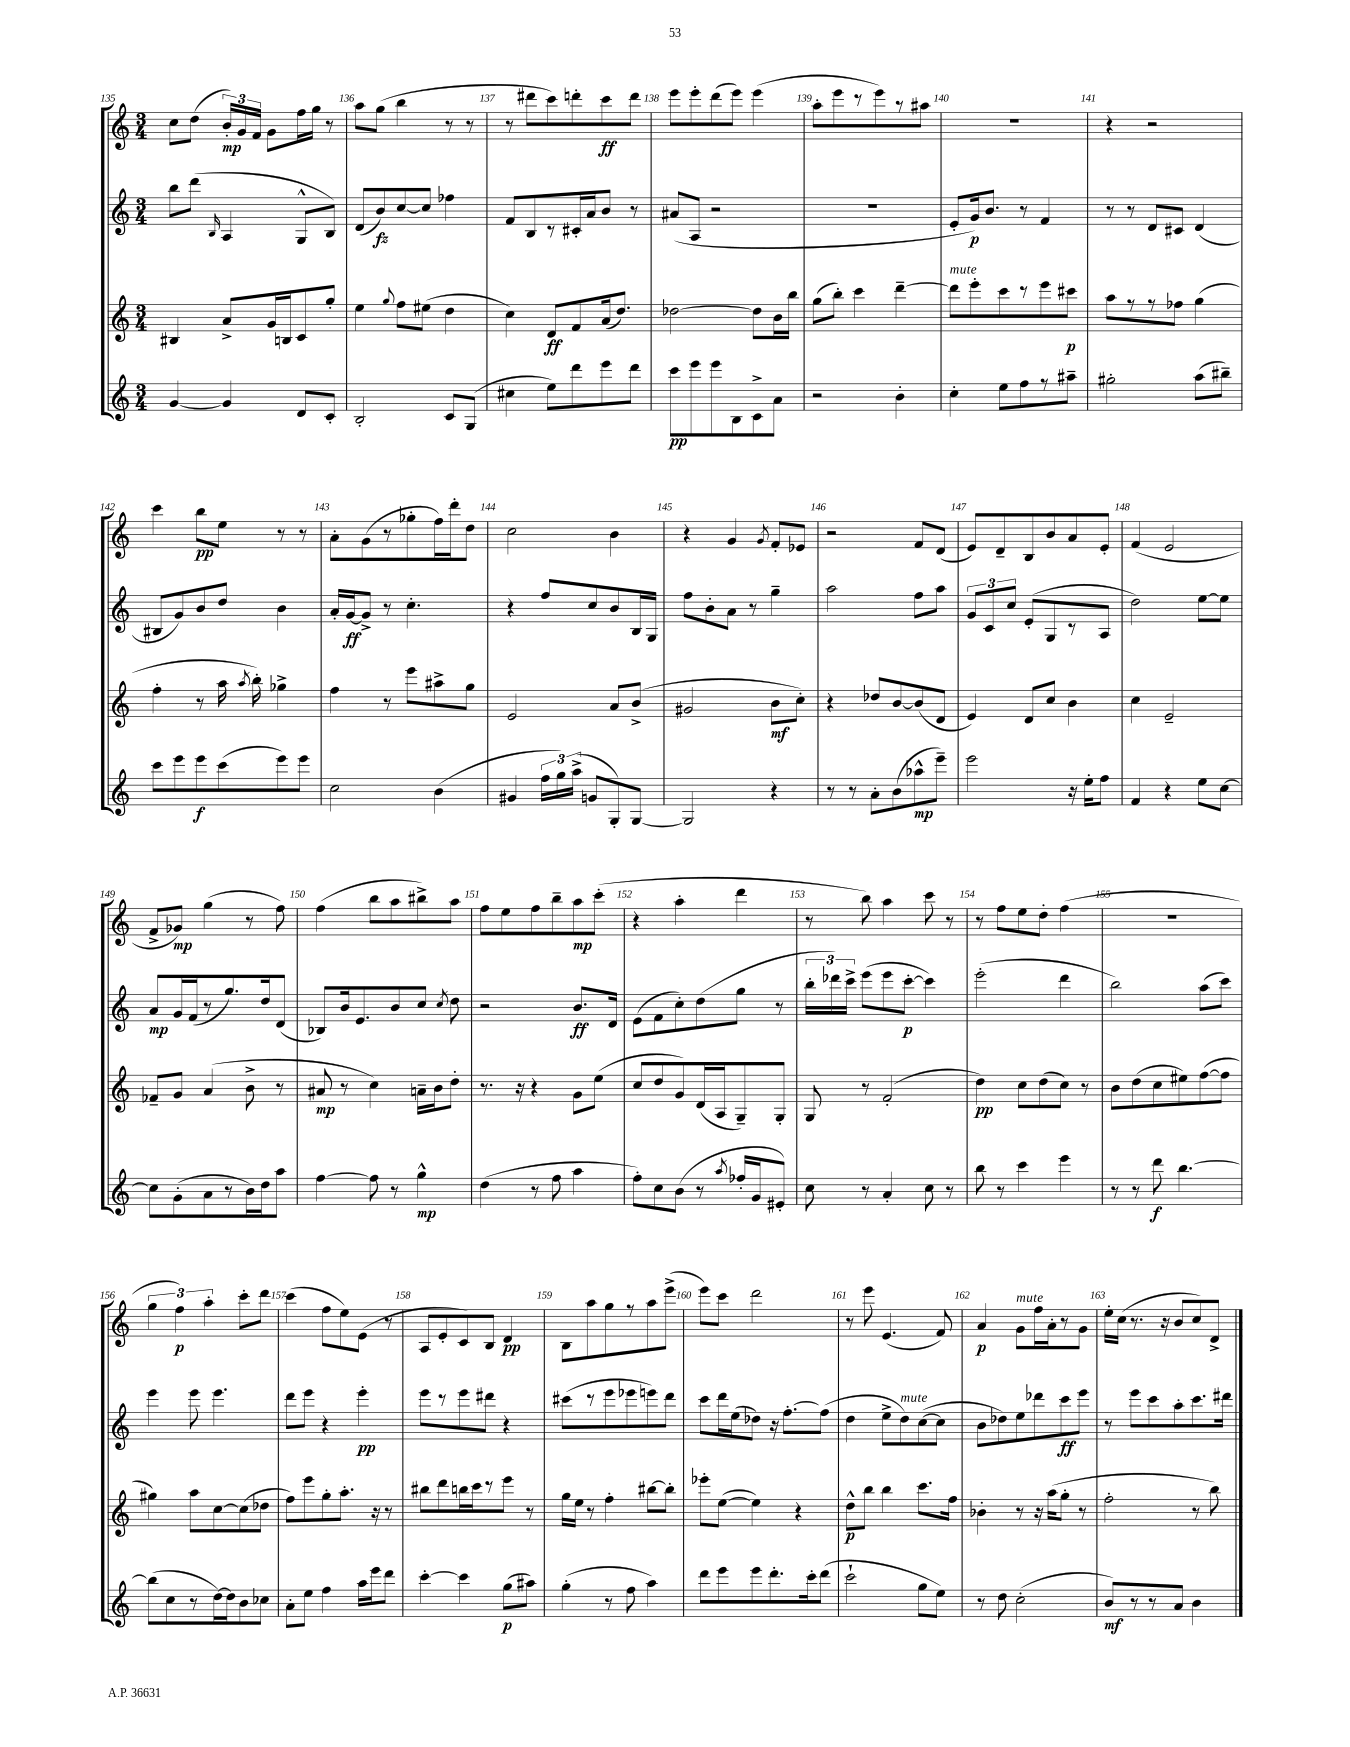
<<
\new StaffGroup <<
\new Staff = "s0" {
    \clef treble \key c \major \numericTimeSignature \time 3/4
    \autoBeamOff c''8[ d''8]( \tuplet 3/2 { b'16[-.\mp) g'16 f'16] } g'8[ f''16 g''16] r8 |
    a''8[ g''8]( b''4 r8 r8 |
    r8 dis'''8[ c'''8) d'''8-. c'''8\ff d'''8] |
    e'''8[ e'''8-. d'''8( e'''8]) e'''4( |
    a''8[-. e'''8 r8 e'''8) r8 ais''8] |
    R2. |
    r4 r2 |
    c'''4 b''8[\pp e''8] r8 r8 |
    a'8[-. g'8( r8 ges''8-. f''16) d'''16-. d''8] |
    c''2 b'4 |
    r4 g'4 \acciaccatura { g'8 } f'8[-. ees'8] |
    r2 f'8[ d'8]( |
    e'8[) d'8-- b8 b'8 a'8 e'8]-. |
    f'4( e'2 |
    f'8[-> ges'8]\mp) g''4( r8 f''8) |
    f''4( b''8[ a''8 bis''8->) a''8] |
    f''8[ e''8 f''8 b''8-- a''8\mp c'''8]-.( |
    r4 a''4-. d'''4 |
    r8 b''8) a''4 c'''8 r8 |
    r8 f''8[ e''8 d''8]-. f''4( |
    R2. |
    \tuplet 3/2 { g''4 f''4\p) a''4-. } c'''8[-. d'''8] |
    c'''4( f''8[ e''8) e'8]( r8 |
    a8[ e'8-. c'8) b8] d'4\pp |
    b8[ a''8 g''8 r8 a''8 e'''8]->( |
    e'''8[) c'''8] d'''2 |
    r8 e'''8 e'4.( f'8) |
    a'4\p g'8[^\markup { \italic "mute" } f''16 a'16-. r8 g'8] |
    e''16[-. c''16]( r8. r16 b'8[ c''8) d'8]-> \bar "|." |
}
\new Staff = "s1" {
    \clef treble \key c \major \numericTimeSignature \time 3/4
    \autoBeamOff b''8[ d'''8]( \grace { b16 } a4 g8[-^ b8]) |
    d'8[( b'8\fz) c''8~ c''8] fes''4 |
    f'8[ b8 r8 cis'16-. a'16 b'8] r8 |
    ais'8[( a8] r2 |
    R2. |
    e'8[-. g'16\p) b'8.] r8 f'4 |
    r8 r8 d'8[ cis'8] d'4( |
    bis8[ g'8) b'8 d''8] b'4 |
    a'16[-. g'16~\ff g'8]-> r8 c''4.-. |
    r4 f''8[ c''8 b'8 b16 g16] |
    f''8[ b'8-. a'8] r8 g''4-- |
    a''2 f''8[ a''8] |
    \tuplet 3/2 { g'8[ c'8 c''8] } e'8[-.( g8 r8 a8] |
    d''2) e''8[~ e''8] |
    a'8[\mp g'16 f'16( r8 g''8.) d''16 d'8]( |
    bes8[) b'16 e'8. b'8 c''8] \acciaccatura { c''8 } d''8 |
    r2 b'8.[\ff d'16] |
    e'8[( f'8 c''8-.) d''8( g''8] r8 |
    \tuplet 3/2 { b''16[-. des'''16) c'''16]-> } e'''8[( e'''8 c'''8]~-.\p c'''4) |
    e'''2-.( d'''4 |
    b''2) a''8[( c'''8]) |
    e'''4 e'''8 e'''4. |
    d'''8[ e'''8] r4 e'''4-.\pp |
    e'''8[ r8 e'''8 dis'''8] r4 |
    cis'''8[( r8 e'''8 ees'''8 e'''8) d'''8] |
    c'''8[ d'''16 e''16( des''8]) r16 f''8.[~-. f''8]( |
    d''4 e''8[-> d''8^\markup { \italic "mute" }) c''8~( c''8] |
    b'8[ des''8) e''8 des'''8 c'''8\ff e'''8] |
    r8 e'''8[ c'''8 a''8-. c'''8. dis'''16] \bar "|." |
}
\new Staff = "s2" {
    \clef treble \key c \major \numericTimeSignature \time 3/4
    \autoBeamOff bis4 a'8[-> g'16 b16 c'8 g''8]-. |
    e''4 \appoggiatura { g''8 } f''8[ eis''8]( d''4 |
    c''4) d'8[\ff f'8 a'16( d''8.]) |
    des''2~ des''8[ b'16 b''16] |
    g''8[( b''8]-.) c'''4 d'''4~-- |
    d'''8[^\markup { \italic "mute" } e'''8-. c'''8 r8 e'''8 cis'''8]\p |
    a''8[ r8 r8 fes''8] g''4( |
    f''4-. r8 a''16 \acciaccatura { a''8 } b''16-.) ges''4-> |
    f''4 r8 e'''8[ ais''8-> g''8] |
    e'2 a'8[ b'8]->( |
    gis'2 b'8[\mf c''8]-.) |
    r4 des''8[ b'8~ b'8( d'8] |
    e'4) d'8[ c''8] b'4 |
    c''4 e'2-- |
    fes'8[-- g'8] a'4( b'8-> r8 |
    ais'8\mp r8 c''4) a'16[-- b'16 d''8]-. |
    r8. r16 r4 g'8[ e''8]( |
    c''8[ d''8 g'8) d'16( a16 g8--) g8]-. |
    g8 r8 f'2-.( |
    d''4\pp) c''8[ d''8( c''8]) r8 |
    b'8[ d''8( c''8 eis''8) f''8~( f''8] |
    gis''4) a''8[ c''8~ c''8( des''8] |
    f''8[) e'''8 g''8-. a''8.]-. r16 r8 |
    bis''8[ d'''8 b''16 c'''16 r8 e'''8] r8 |
    g''16[ e''16] r8 f''4-. bis''8[~ bis''8]-. |
    ees'''8[-. e''8]~( e''4) r4 |
    d''8[-^\p b''8] b''4 c'''8.[ f''16] |
    bes'4-. r8 r16 a''16[( g''8]-. r8 |
    f''2-. r8 b''8) \bar "|." |
}
\new Staff = "s3" {
    \clef treble \key c \major \numericTimeSignature \time 3/4
    \autoBeamOff g'4~ g'4 d'8[ c'8]-. |
    b2-. c'8[ g8]( |
    cis''4 e''8[) d'''8 e'''8 d'''8] |
    c'''8[\pp e'''8 e'''8 b8 c'8-> a'8] |
    r2 b'4-. |
    c''4-. e''8[ f''8 r8 ais''8]-- |
    gis''2-. a''8[( bis''8]--) |
    c'''8[ e'''8 e'''8\f c'''8( e'''8) e'''8] |
    c''2 b'4( |
    gis'4 \tuplet 3/2 { f''16[ g''16) a''16]->( } g'8[ g8-.) g8]~ |
    g2 r4 |
    r8 r8 a'8[-. b'8( aes''8-^\mp e'''8]--) |
    e'''2 r16 e''16[-. f''8] |
    f'4 r4 e''8[ c''8]~ |
    c''8[ g'8-.( a'8 r8 b'16) d''16 a''8] |
    f''4~ f''8 r8 g''4-^\mp |
    d''4( r8 f''8 a''4 |
    f''8[-.) c''8 b'8]( r8 \acciaccatura { a''8 } fes''16[-. g'16 eis'8]-.) |
    c''8 r8 a'4-. c''8 r8 |
    b''8 r8 c'''4 e'''4 |
    r8 r8 d'''8\f b''4.~ |
    b''8[( c''8 r8 d''16~) d''16 b'8 ces''8] |
    a'8[-. e''8] f''4 a''16[ e'''16 d'''8] |
    c'''4~-. c'''4 g''8[\p( ais''8]) |
    g''4-.( r8 f''8 a''4) |
    d'''8[ e'''8 e'''8 d'''8.-. c'''16-. d'''8]( |
    c'''2-! g''8[ e''8]) |
    r8 d''8 c''2-.( |
    b'8[\mf) r8 r8 a'8] b'4 \bar "|." |
}
>>
>>
\layout { \context { \Score currentBarNumber = #135 \override BarNumber.break-visibility = ##(#f #t #t) barNumberVisibility = #all-bar-numbers-visible } }
